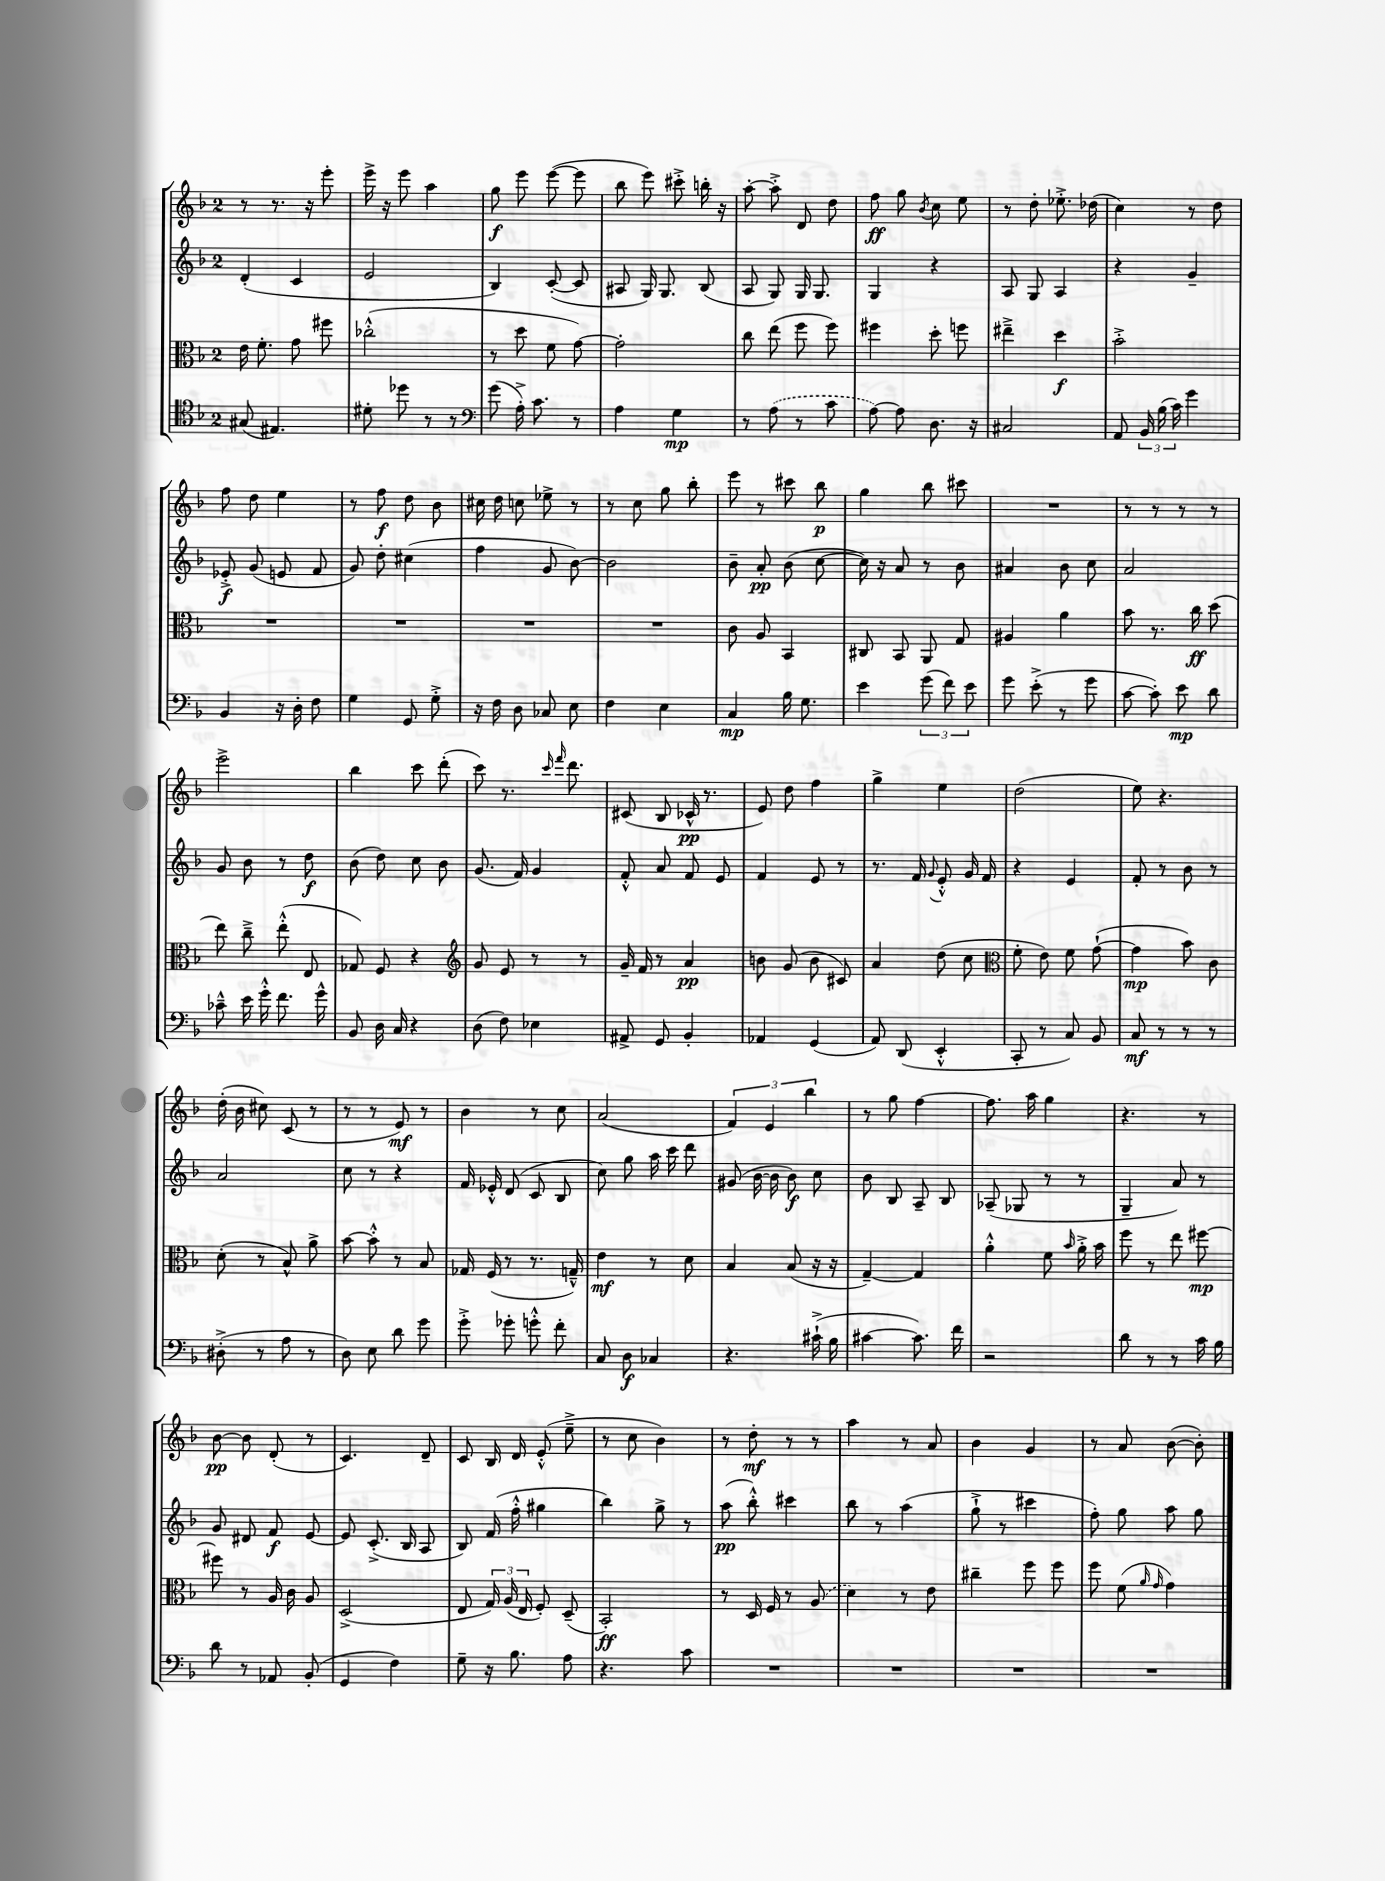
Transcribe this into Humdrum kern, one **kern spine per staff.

**kern	**kern	**kern	**kern
*staff4	*staff3	*staff2	*staff1
*clefC4	*clefC3	*clefG2	*clefG2
*k[b-]	*k[b-]	*k[b-]	*k[b-]
*M2/4	*M2/4	*M2/4	*M2/4
(8G#	16e	(4d'	8r
.	8.f'	.	.
4.E#)	.	.	8.r
.	8g	4c	.
.	.	.	16r
.	8ff#	.	8eee'
=	=	=	=
8d#'	(2cc-'^^	2e	16eee^
.	.	.	16r
8dd-	.	.	8eee
8r	.	.	4aa
8r	.	.	.
=	=	=	=
*clefF4	*	*	*
(8g	8r	4B-)	8gg
16A'^)	8dd	.	8eee
8.c	.	.	.
.	8f	([8c'	([8eee
8r	[8g)	8c]	8eee]
=	=	=	=
4A	2g']	8A#	8bb-
.	.	16G)	8eee)
.	.	8.G	.
4G	.	.	8ccc#'^
.	.	(8B-	16bb'
.	.	.	16r
=	=	=	=
8r	8cc	8A	[8aa'
(8A	(8ee	8G)	8aa'^]
8r	8ff	16G	8d
.	.	8.G	.
8c	8ff)	.	8dd
=	=	=	=
[8A)	4ff#	4G	8ff
8A]	.	.	8gg
.	.	.	8qb-
8.D	8dd'	4r	8cc
.	8ff	.	8ee
16r	.	.	.
=	=	=	=
2C#	4ee#~^	8A	8r
.	.	8G	8dd'
.	4dd	4A	8.ee-'^
.	.	.	(16dd-
=	=	=	=
8AA	2b-'^	4r	4cc)
24BB-	.	.	.
(24B-	.	.	.
24c)	.	.	.
4g	.	4g~	8r
.	.	.	8dd
=	=	=	=
4BB-	2r	8e-'^	8ff
.	.	(8g	8dd
16r	.	8e	4ee
16D'	.	.	.
8F	.	8f	.
=	=	=	=
4G	2r	8g)	8r
.	.	8dd'	8ff
8GG	.	(4cc#	8dd
8G'^	.	.	8b-
=	=	=	=
16r	2r	4ff	16cc#
16F	.	.	16dd
8D	.	.	8cc
8C-	.	8g	8ee-^
8E	.	[8b-)	8r
=	=	=	=
4F	2r	2b-]	8r
.	.	.	8cc
4E	.	.	8gg
.	.	.	8bb-'
=	=	=	=
4C	8c	8b-~	8eee
.	8A	8a'	8r
16B-	4BB-	(8b-	8ccc#
8.G	.	.	.
.	.	[8cc	8bb-
=	=	=	=
4e	8C#	16cc])	4gg
.	.	16r	.
.	8BB-	8a	.
(12g	8AA	8r	8bb-
12f)	.	.	.
.	8G	8b-	8ccc#
12e	.	.	.
=	=	=	=
8g	4A#	4a#	2r
(8e'^	.	.	.
8r	4a	8b-	.
8g	.	8cc	.
=	=	=	=
[8c	8b-	2a	8r
8c'])	8.r	.	8r
8e	.	.	8r
.	16cc	.	.
8d	(8dd	.	8r
=	=	=	=
8c-~^^	8ee)	8g	2eee^
16e	8cc~^	8b-	.
16g'^^	.	.	.
8.f	(8ee'^^	8r	.
.	8E	8dd	.
16g^^	.	.	.
=	=	=	=
8BB-	8G-)	(8b-	4bb-
16D	8F	8dd)	.
16C	.	.	.
4r	4r	8cc	8ccc
.	.	8b-	(8ddd'
=	=	=	=
*	*clefG2	*	*
(8D	8g	(8.g	8ccc)
8F)	8e	.	8.r
.	.	16f)	.
4E-	8r	4g	.
.	.	.	16qqccc
.	.	.	16qqfff
.	.	.	8.ddd
.	8r	.	.
=	=	=	=
8AA#^	16g~	8f'^^	(8c#
.	16f	.	.
8GG	8r	8a	8B-
4BB-'	4a	8f	16c-^^
.	.	.	8.r
.	.	8e	.
=	=	=	=
4AA-	8b	4f	8e)
.	(8g	.	8dd
(4GG	8b	8e	4ff
.	8c#)	8r	.
=	=	=	=
8AA)	4a	8.r	4gg^
(8DD	.	.	.
.	.	16f	.
.	.	8qqg	.
4EE'^^	(8dd	8e'^^	4ee
.	8cc	16g	.
.	.	16f	.
=	=	=	=
*	*clefC3	*	*
8CC'	8f'	4r	(2dd
8r	8e)	.	.
8C)	8f	4e	.
8BB-	([8g`	.	.
=	=	=	=
8C	4g]	8f'	8ee)
8r	.	8r	4.r
8r	8b-)	8b-	.
8r	8c	8r	.
=	=	=	=
(8D#'^	(8d'	2a	(16dd'
.	.	.	16b-
8r	8r	.	8cc#)
8A	8B-^^)	.	(8c
8r	8a^	.	8r
=	=	=	=
8D)	[8b-	8cc	8r
8E	8b-'^^]	8r	8r
8d	8r	4r	8e)
8g	8B-	.	8r
=	=	=	=
8g'^	16G-	16f	4b-
.	(16F	16e-'^^	.
8g-'	8r	(8d	.
8g'^^	8.r	8c	8r
8f'	.	8B-	8cc
.	16G~^^)	.	.
=	=	=	=
8C	4e	8cc)	(2a
8D	.	8gg	.
4C-	8r	16aa	.
.	.	16ccc	.
.	8d	8ddd	.
=	=	=	=
4.r	4B-	(8g#	6f)
.	.	[16b-	.
.	.	.	6e
.	.	16b-]	.
.	(8B-	8b-)	.
.	.	.	6bb-
(16c#`^	16r	8cc	.
16B-	16r	.	.
=	=	=	=
[4c#	[4G~)	8b-	8r
.	.	8B-	8gg
8.c#])	4G]	8A~	[4ff
.	.	8B-	.
16f	.	.	.
=	=	=	=
2r	4a'^^	(8A-~	8.ff]
.	.	8G-	.
.	.	.	16aa
.	8f	8r	4gg
.	16qqb-	.	.
.	16a'^	8r	.
.	16b-	.	.
=	=	=	=
8d	8ff	4G~	4.r
8r	8r	.	.
8r	8ee	8a)	.
16c	[8ff#	8r	8r
16B-	.	.	.
=	=	=	=
8d	8ff#]	8g	[8b-
8r	8r	8d#	8b-]
8AA-	16A	8f	(8d'
.	16c	.	.
(8BB-'	8A	[8e	8r
=	=	=	=
4GG	(2D^	8e]	4.c)
.	.	(8.c'^	.
4F)	.	.	.
.	.	16B-	.
.	.	8A	8d~
=	=	=	=
8G~	8E	8B-)	8c
16r	24G)	(16f	16B-
.	(24A	.	.
8.B-	.	16ff'^^	16d
.	24E	.	.
.	8F')	4gg#	(8e'^^
8A	(8D~	.	8ee~^
=	=	=	=
4.r	2BB-')	4bb-)	8r
.	.	.	8cc
.	.	8gg^	4b-)
8c	.	8r	.
=	=	=	=
2r	8r	(8aa	8r
.	16D	8bb-'^^)	8dd'
.	16F	.	.
.	8r	4ccc#	8r
.	(8A	.	8r
=	=	=	=
2r	4d)	8bb-	4aa
.	.	8r	.
.	8r	(4aa	8r
.	8e	.	8a
=	=	=	=
2r	4cc#~	8gg`^	4b-
.	.	8r	.
.	8ff	4ccc#	4g
.	8ff	.	.
=	=	=	=
2r	8ff	8ff')	8r
.	(8f	8gg	8a
.	16qqa	.	.
.	16qqg	.	.
.	4g)	8aa	([8b-
.	.	8gg	8b-'])
==	==	==	==
*-	*-	*-	*-
